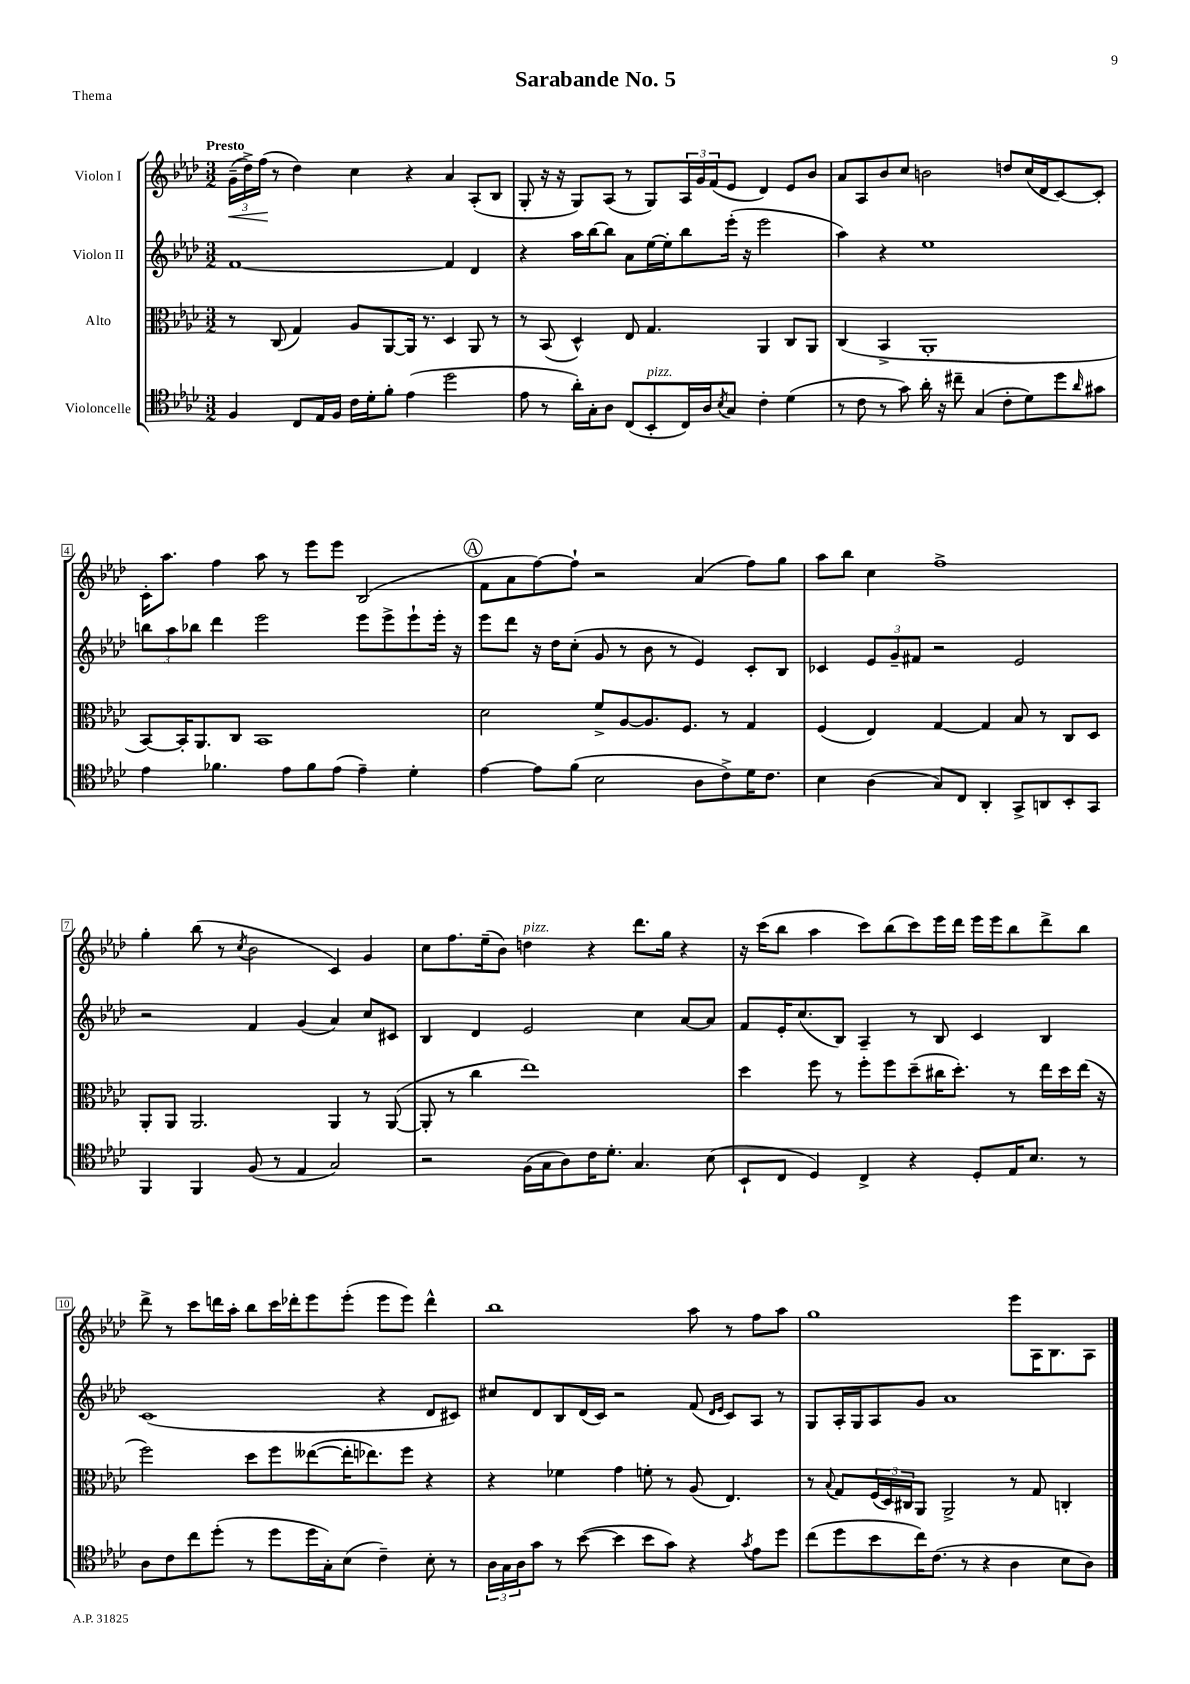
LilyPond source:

\header { title = "Sarabande No. 5" piece = "Thema" }
<<
\new StaffGroup <<
\new Staff = "s0" \with { instrumentName = "Violon I" } {
    \clef treble \key aes \major \numericTimeSignature \time 3/2 \tempo "Presto"
    \tuplet 3/2 { g'16--\<( des''16->) f''16\!( } r8 des''4) c''4 r4 aes'4 aes8-.( bes8 |
    g8-. r16 r16 g8) aes8( r8 g8) \tuplet 3/2 { aes16 g'16 f'16( } ees'8 des'4) ees'8 bes'8 |
    aes'8 aes8 bes'8 c''8 b'2 d''8 c''16( des'16 c'8~) c'8-. |
    c'16-. aes''8. f''4 aes''8 r8 ees'''8 ees'''8 bes2( |
    \mark \markup { \circle "A" } f'8 aes'8 f''8~) f''8-! r2 aes'4( f''8) g''8 |
    aes''8 bes''8 c''4 f''1-> |
    g''4-. bes''8( r8 \acciaccatura { c''8 } bes'2 c'4) g'4 |
    c''8 f''8. ees''16--( bes'8) d''4^\markup { \italic "pizz." } r4 des'''8. g''16 r4 |
    r16 c'''16( bes''8 aes''4 c'''8) bes''8( c'''8) ees'''16 des'''16 ees'''16 ees'''16 bes''8 des'''8-> bes''8 |
    des'''8-> r8 c'''8 d'''16 aes''16-. bes''8 c'''16 des'''16-. ees'''8 ees'''8-.( ees'''8 ees'''8) des'''4-^ |
    bes''1 aes''8 r8 f''8 aes''8 |
    g''1 ees'''8 aes16 bes8. aes8 \bar "|." |
}
\new Staff = "s1" \with { instrumentName = "Violon II" } {
    \clef treble \key aes \major \numericTimeSignature \time 3/2
    f'1~ f'4 des'4 |
    r4 aes''16 bes''16~ bes''8 aes'8 ees''16~ ees''16-. bes''8 ees'''16-.( r16 ees'''2 |
    aes''4) r4 ees''1 |
    \tuplet 3/2 { b''8 aes''8 bes''8 } des'''4 ees'''2 ees'''8 ees'''8-> ees'''8-! ees'''16-. r16 |
    \mark \markup { \circle "A" } ees'''8 des'''8 r16 des''16 c''8-.( g'8 r8 bes'8 r8 ees'4) c'8-. bes8 |
    ces'4 \tuplet 3/2 { ees'8 g'8-- fis'8 } r2 ees'2 |
    r2 f'4 g'4( aes'4) c''8 cis'8 |
    bes4 des'4 ees'2 c''4 aes'8~ aes'8 |
    f'8 ees'16-. c''8.( bes8) aes4-- r8 bes8 c'4 bes4 |
    c'1( r4 des'8 cis'8) |
    cis''8 des'8 bes8 des'16( c'16) r2 f'8( \grace { des'16 ees'16 } c'8) aes8 r8 |
    g8 aes16-. g16 aes8 g'8 aes'1 \bar "|." |
}
\new Staff = "s2" \with { instrumentName = "Alto" } {
    \clef alto \key aes \major \numericTimeSignature \time 3/2
    r8 c8( g4) aes8 aes,8~ aes,16 r8. des4 aes,8 r8 |
    r8 bes,8( des4-^) ees8 g4. aes,4 c8 aes,8 |
    c4( bes,4-> aes,1-. |
    bes,8~) bes,16-. aes,8. c8 bes,1 |
    \mark \markup { \circle "A" } des'2 f'8-> aes8~ aes8. f8. r8 g4 |
    f4( ees4) g4~ g4 bes8 r8 c8 des8 |
    aes,8-. aes,8 aes,2. aes,4 r8 aes,8~( |
    aes,8-. r8 c''4 ees''1) |
    des''4 f''8 r8 f''8-. f''8 des''8--( cis''16 des''8.-.) r8 ees''16 des''16 ees''16( r16 |
    f''2) des''8 f''8 eeses''8~( eeses''16-. ees''8.) f''8 r4 |
    r4 fes'4 g'4 f'8-. r8 aes8( ees4.) |
    r8 \appoggiatura { bes8 } g8 \tuplet 3/2 { f16( des16) cis16 } aes,8 aes,2-> r8 g8 c4-. \bar "|." |
}
\new Staff = "s3" \with { instrumentName = "Violoncelle" } {
    \clef tenor \key aes \major \numericTimeSignature \time 3/2
    f4 c8 ees16 f16 c'16 des'16-. f'8-. ees'4( des''2 |
    ees'8 r8 aes'16-.) g16-. aes8 c8( bes,8-.^\markup { \italic "pizz." } c16) aes16 \acciaccatura { bes8 } g8 c'4-. des'4( |
    r8 c'8 r8 g'8) aes'16-. r16 cis''8-- g4( c'8-. des'8) des''8 \grace { aes'16 } gis'8 |
    ees'4 fes'4. ees'8 fes'8 ees'8( ees'4--) des'4-. |
    \mark \markup { \circle "A" } ees'4~ ees'8 f'8( bes2 aes8 c'8->) des'16 c'8. |
    bes4 aes4( g8) c8 aes,4-. g,8-> a,8 bes,8-. g,8 |
    f,4 f,4 f8( r8 ees4 g2) |
    r2 f16( g16 aes8) c'16 des'8.-. g4. bes8( |
    bes,8-! c8 des4) c4-> r4 des8-. ees16 bes8. r8 |
    aes8 c'8 c''8 des''8-.( r8 des''8 des''16 g16-.) bes8( c'4--) bes8-. r8 |
    \tuplet 3/2 { aes16 g16 aes16 } g'8 r8 bes'8~( bes'4 bes'8 g'8) r4 \acciaccatura { g'8 } ees'8 des''8 |
    c''8( des''8 bes'8 c''16) c'8.( r8 r4 aes4 bes8 aes8) \bar "|." |
}
>>
>>
\layout { \context { \Score \override BarNumber.stencil = #(make-stencil-boxer 0.1 0.3 ly:text-interface::print) } }
